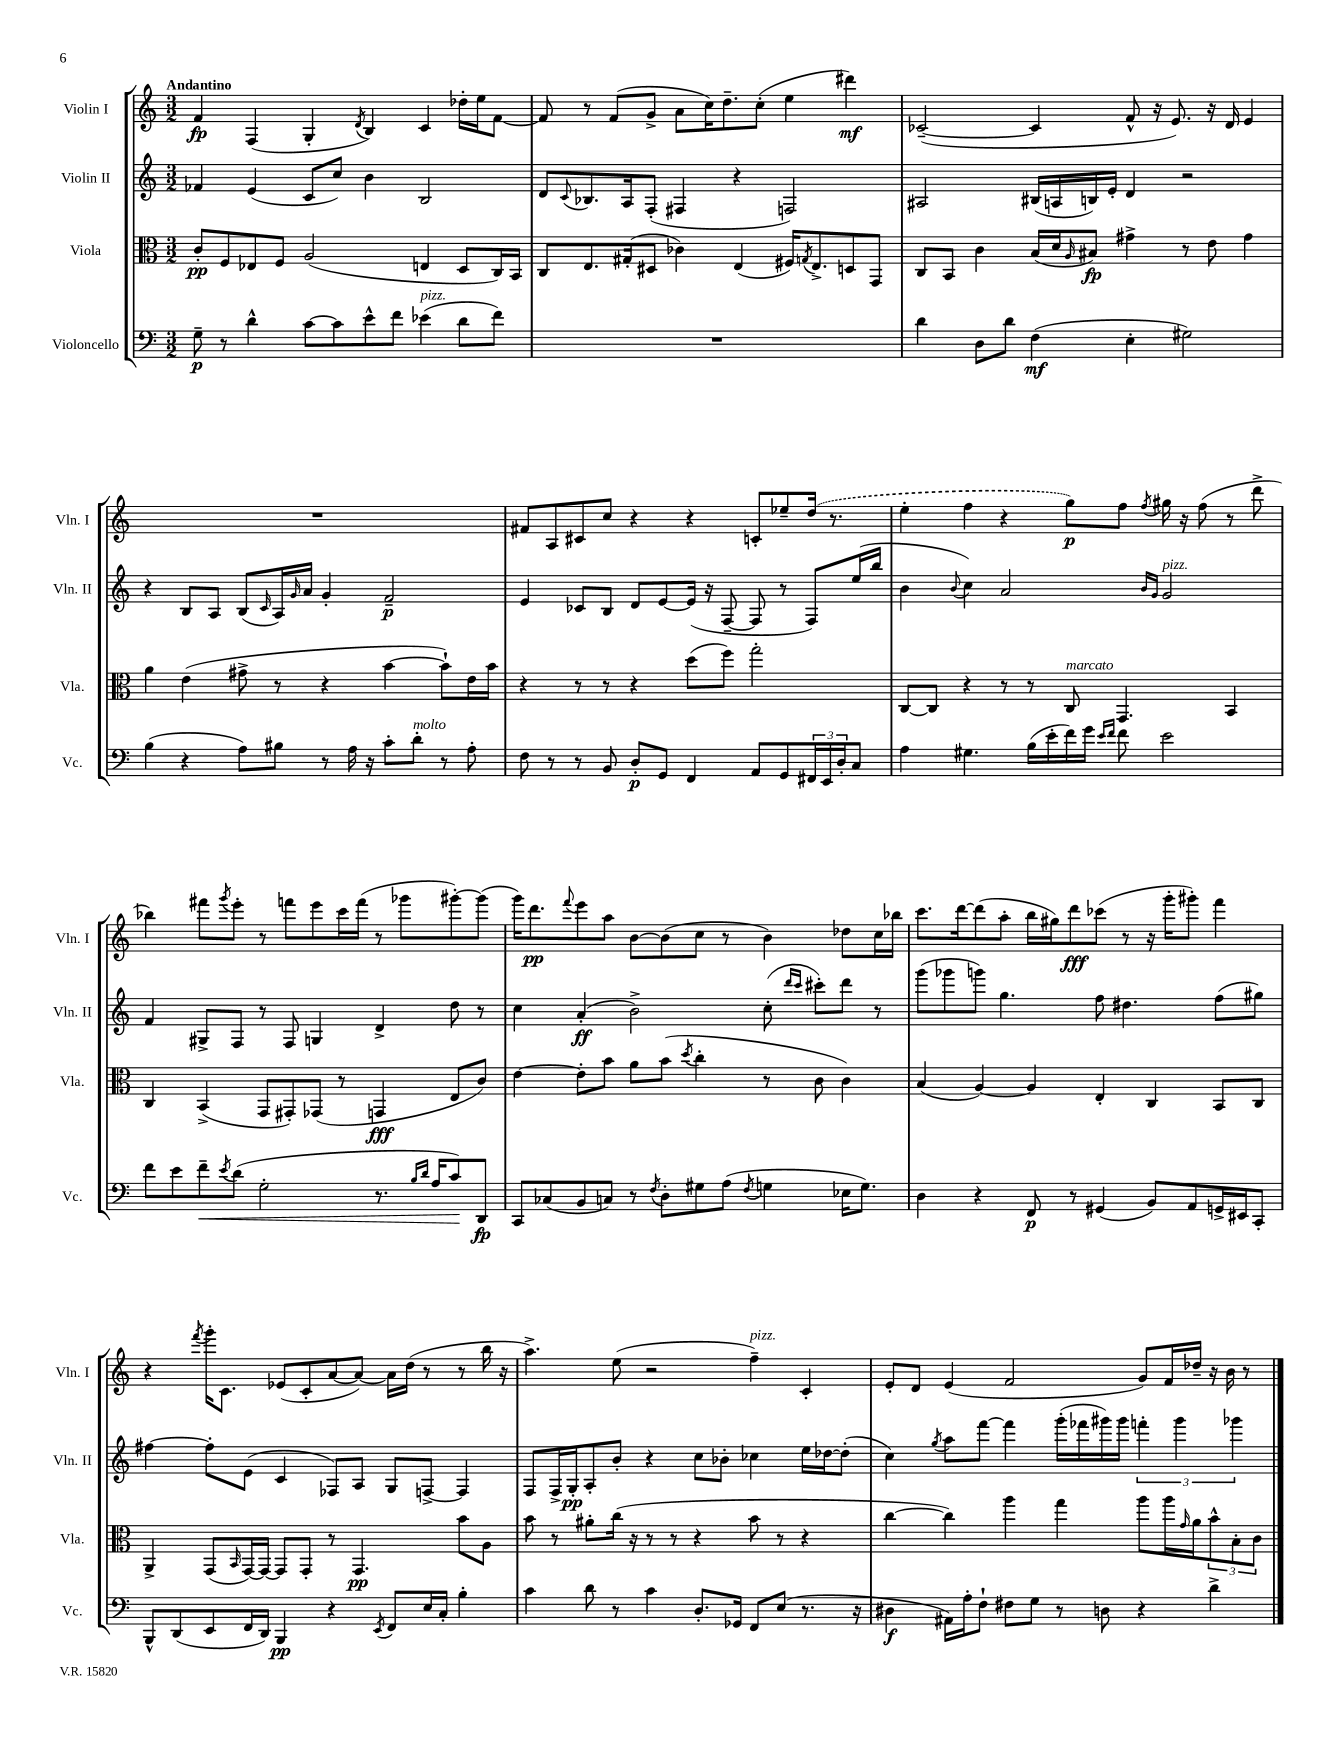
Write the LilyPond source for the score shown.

<<
\new StaffGroup <<
\new Staff = "s0" \with { instrumentName = "Violin I" shortInstrumentName = "Vln. I" } {
    \clef treble \key c \major \numericTimeSignature \time 3/2 \tempo "Andantino"
    f'4\fp f4( g4-. \acciaccatura { d'8 } b4) c'4 des''16-. e''16 f'8~ |
    f'8 r8 f'8( g'8-> a'8 c''16) d''8.-- c''8-.( e''4 dis'''4\mf) |
    ces'2~--( ces'4 f'8-^ r16 e'8.) r16 d'16 e'4 |
    R1. |
    fis'8 a8 cis'8 c''8 r4 r4 c'8-. ees''8-- \once \slurDashed d''16( r8. |
    e''4-. f''4 r4 g''8\p) f''8 \acciaccatura { f''8 } gis''16 r16 f''8( r8 d'''8-> |
    bes''4) fis'''8 \acciaccatura { g'''8 } e'''8-. r8 f'''8 e'''8 c'''16 f'''16( r8 ges'''8 gis'''8~-.) gis'''8( |
    g'''16) d'''8.\pp \appoggiatura { f'''8 } e'''8 a''8 b'8~ b'8( c''8 r8 b'4) des''8 c''16 bes''16 |
    c'''8. d'''16~ d'''8( a''8-. b''16 gis''16) d'''8\fff ces'''8( r8 r16 g'''16-. gis'''8-.) f'''4 |
    r4 \acciaccatura { f'''8 } g'''16-. c'8. ees'8( c'8-. a'8~ a'8~) a'16 d''16( r8 r8 b''16 r16 |
    a''4.->) e''8( r2 f''4--^\markup { \italic "pizz." }) c'4-. |
    e'8-. d'8 e'4( f'2 g'8) f'16 des''16-- r16 b'16 r8 \bar "|." |
}
\new Staff = "s1" \with { instrumentName = "Violin II" shortInstrumentName = "Vln. II" } {
    \clef treble \key c \major \numericTimeSignature \time 3/2
    fes'4 e'4( c'8 c''8) b'4 b2 |
    d'8 \appoggiatura { c'8 } bes8. a16 f8-.( fis4 r4 f2) |
    ais2 bis16( a16 b16) e'16-. d'4 r2 |
    r4 b8 a8 b8( \grace { c'16 } a16) \grace { g'16 } a'16 g'4-. f'2--\p |
    e'4 ces'8 b8 d'8 e'8~ e'16( r16 f8~-- f8 r8 f8) e''16( b''16 |
    b'4 \appoggiatura { b'8 } c''4) a'2 \grace { b'16 g'16 } g'2^\markup { \italic "pizz." } |
    f'4 gis8-> f8 r8 f8 g4 d'4-> d''8 r8 |
    c''4 a'4-.\ff( b'2->) c''8-.( \grace { d'''16 c'''16 } cis'''8-.) d'''8 r8 |
    g'''8( ges'''8 g'''8) g''4. f''8 dis''4. f''8( gis''8) |
    fis''4~ fis''8-. e'8( c'4 fes8) a8 g8 f8~-> f4 |
    f8 f16-> g16-.\pp a8-. b'8-. r4 c''8 bes'8-. ces''4 e''16 des''16~ des''8-.( |
    c''4) \acciaccatura { g''8 } a''8 f'''8~ f'''4 g'''16-.( fes'''16 gis'''16) gis'''16 \tuplet 3/2 { f'''4-. gis'''4 ges'''4 } \bar "|." |
}
\new Staff = "s2" \with { instrumentName = "Viola" shortInstrumentName = "Vla." } {
    \clef alto \key c \major \numericTimeSignature \time 3/2
    c'8-.\pp f8 ees8 f8 a2( e4 d8 c16) b,16 |
    c8 e8. gis16-.( dis8 ces'4) e4( fis16) \acciaccatura { g8 } e8.-> d8 g,8 |
    c8 b,8 c'4 b16( d'16 \grace { a16 } bis8\fp) gis'4-> r8 e'8 gis'4 |
    a'4 e'4( gis'8-> r8 r4 b'4~ b'8-!) e'16 b'16 |
    r4 r8 r8 r4 d''8( f''8) g''2-. |
    c8~ c8 r4 r8 r8 c8^\markup { \italic "marcato" } g,4. b,4 |
    c4 b,4->( g,8 gis,8-.) ges,8( r8 g,4\fff e8 c'8) |
    e'4~ e'8-. b'8 a'8 b'8( \acciaccatura { d''8 } c''4-. r8 c'8 c'4) |
    b4( a4~) a4 e4-. c4 b,8 c8 |
    a,4-> g,8( \grace { b,16 } g,16~) g,16~ g,8 g,8-. r8 g,4.\pp b'8 a8 |
    b'8 r8 ais'8-. c''16( r16 r8 r8 r4 b'8 r8 r4 |
    c''4~ c''4) a''4 g''4 a''8 a''16 \grace { g'16 } a'16 \tuplet 3/2 { b'8-^ b8-. c'8 } \bar "|." |
}
\new Staff = "s3" \with { instrumentName = "Violoncello" shortInstrumentName = "Vc." } {
    \clef bass \key c \major \numericTimeSignature \time 3/2
    g8--\p r8 d'4-^ c'8~ c'8 e'8-^ f'8 ees'4^\markup { \italic "pizz." }( d'8 f'8) |
    R1. |
    d'4 d8 d'8 f4\mf( e4-. gis2) |
    b4( r4 a8) bis8 r8 a16 r16 c'8-. d'8-.^\markup { \italic "molto" } r8 a8-. |
    f8 r8 r8 b,8 d8-.\p g,8 f,4 a,8 g,8 \tuplet 3/2 { fis,16 e,16 d16-. } c8 |
    a4 gis4. b16( e'16-. f'16) g'16 \grace { e'16 f'16 } f'8 e'2 |
    f'8 e'8 f'8--\< \acciaccatura { e'8 } d'8( g2-. r8. \grace { b16 d'16 } a16 c'8\!) d,8\fp |
    c,8 ces8( b,8 c8) r8 \acciaccatura { f8 } d8-. gis8 a8( \acciaccatura { f8 } g4 ees16 g8.) |
    d4 r4 f,8\p r8 gis,4( b,8) a,8 g,16-> eis,16 c,8-. |
    b,,8-^ d,8( e,8 f,16 d,16) b,,4\pp r4 \acciaccatura { e,8 } f,8 e16 c16-. b4-. |
    c'4 d'8 r8 c'4 d8.-. ges,16 f,8 e8( r8. r16 |
    dis4\f ais,16) a16-. f8-! fis8 g8 r8 d8 r4 d'4-> \bar "|." |
}
>>
>>
\layout { \context { \Score \remove "Bar_number_engraver" } }
